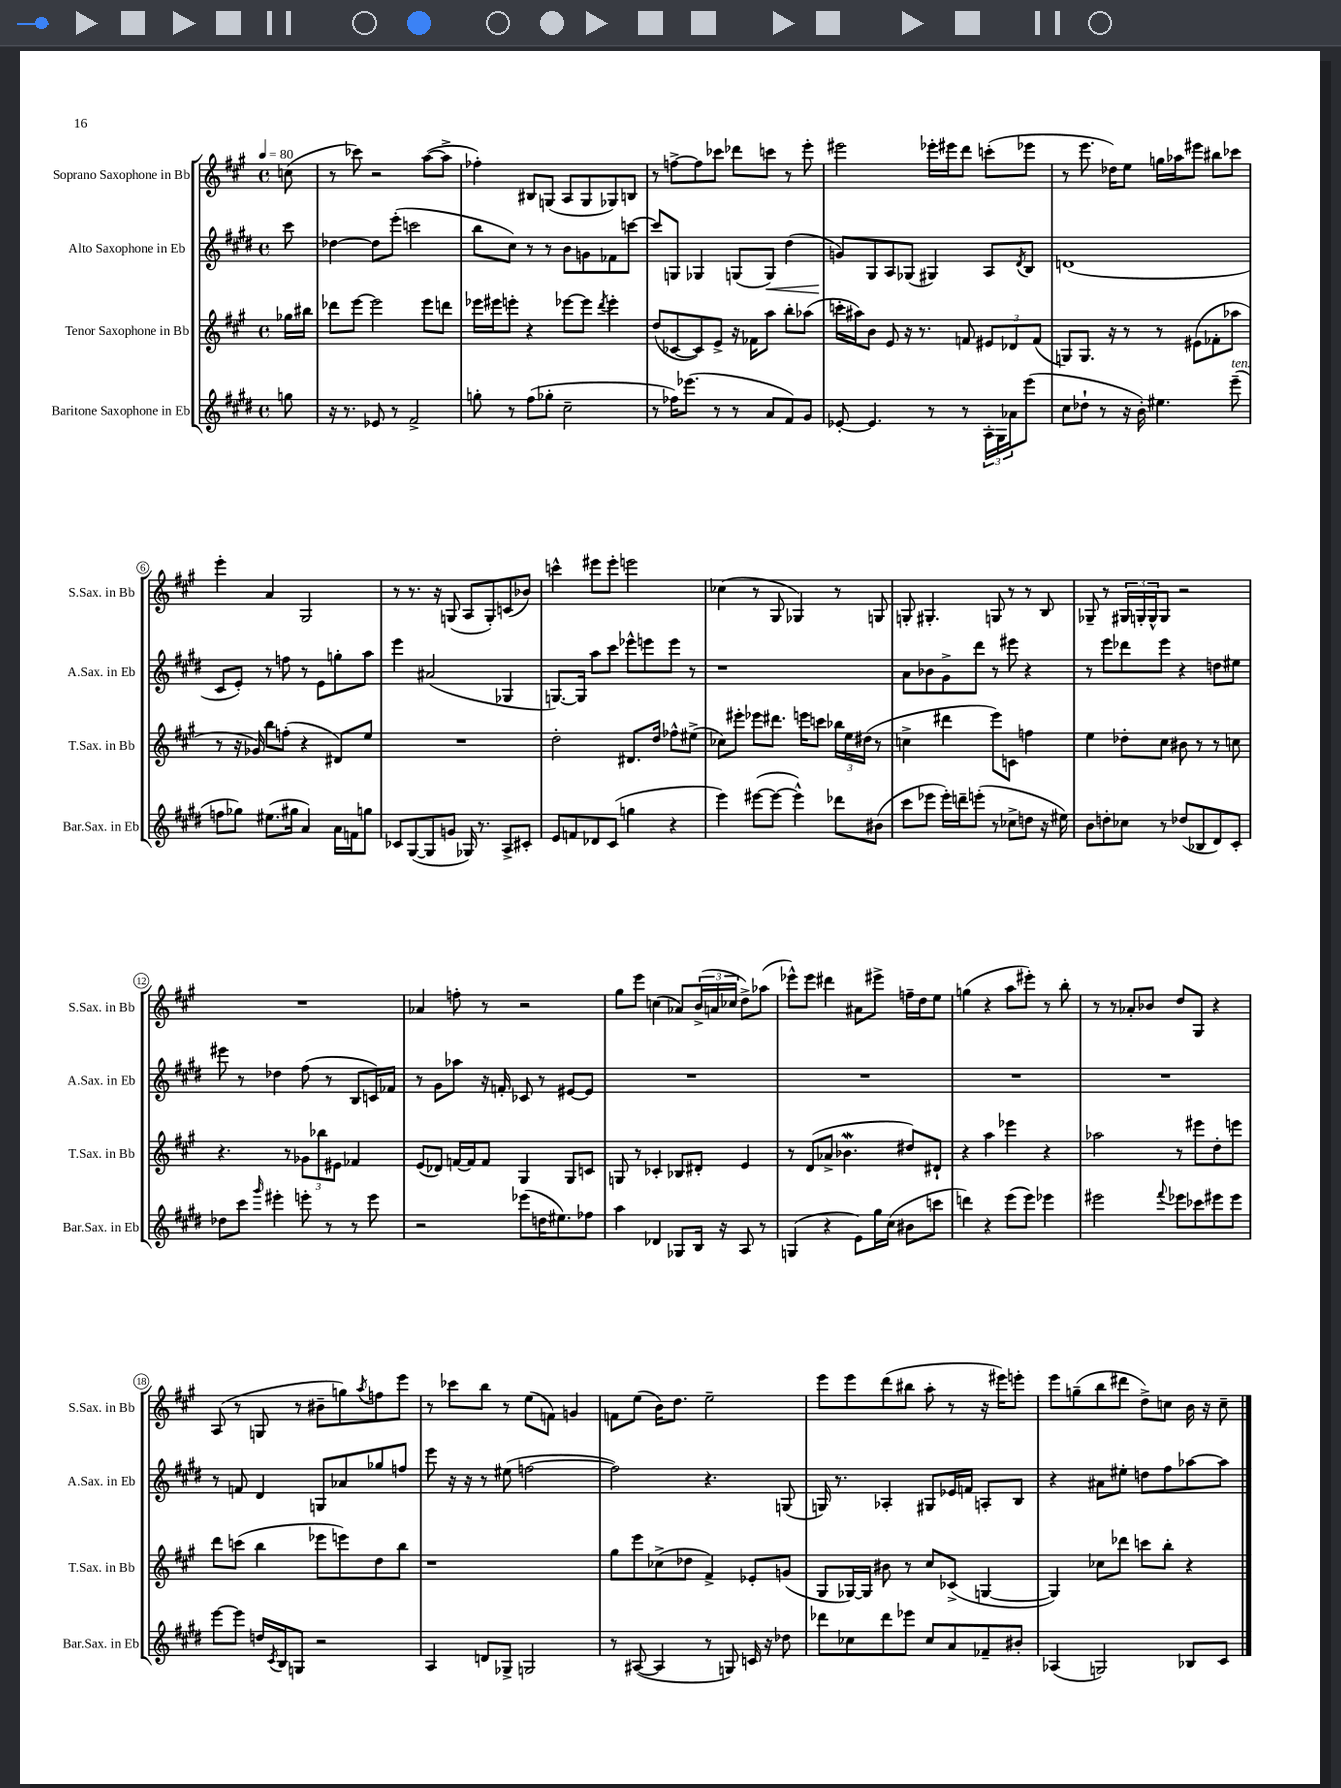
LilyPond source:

<<
\new StaffGroup <<
\new Staff = "s0" \with { instrumentName = "Soprano Saxophone in Bb" shortInstrumentName = "S.Sax. in Bb" } {
    \clef treble \key a \major \defaultTimeSignature \time 4/4 \partial 8 \tempo 4 = 80
    c''8( |
    r8 ces'''8) r2 a''8~( a''8-> |
    fes''4-.) bis8 g8( a8 g8 ges8) b8 |
    r8 f''8~-> f''8 ces'''8 des'''8 c'''8 r8 e'''8-. |
    eis'''2 ees'''16-. eis'''16 d'''8 c'''8-.( ees'''8 |
    r8 e'''8. des''16) e''8 g''16 aes''16 eis'''8 bis''8 ces'''8 |
    e'''4-. a'4 gis2 |
    r8 r8. r16 g8( a8 g8-.) c'8( bes'8) |
    c'''4-^ eis'''8 eis'''8-. e'''2 |
    ces''4( r8 gis8 ges4) r8 g8 |
    g8-. gis4.-. g8 r8 r8 b8 |
    ges8-- r8 \tuplet 3/2 { gis16 g16-. g16-^ } g8 r2 |
    R1 |
    aes'4 f''8-. r8 r2 |
    gis''8 e'''8 c''4( aes'8) \tuplet 3/2 { b'16->( a'16 ces''16 } d''8->) aes''8( |
    ees'''8-^) ees'''8 dis'''4 ais'8 eis'''8-> f''16-- d''16 e''8 |
    g''4( r4 a''8 eis'''8-.) r8 b''8-. |
    r8 r8 aes'8-. bes'8 d''8 gis8 r4 |
    a8( r8 g8 r8 bis'8-- g''8) \acciaccatura { a''8 } f''8 e'''8 |
    r8 ces'''8 b''8 r8 e''8( f'8) g'4 |
    f'8 e''8( b'16) d''8. e''2-- |
    e'''8 e'''8 d'''8( bis''8 a''8-. r8 r16 eis'''16) e'''8-. |
    e'''8 g''8--( b''8 dis'''8 d''8->) c''8 b'16 r16 c''8-- \bar "|." |
}
\new Staff = "s1" \with { instrumentName = "Alto Saxophone in Eb" shortInstrumentName = "A.Sax. in Eb" } {
    \clef treble \key e \major \defaultTimeSignature \time 4/4 \partial 8
    cis'''8 |
    des''4~ des''8 e'''8-.( c'''2 |
    b''8 cis''8) r8 r8 b'8 g'8 fes'8 c'''8~ |
    c'''8 g8 ges4 g8( g8\<) dis''4( |
    g'8\!) gis8 a8 ges8( gis4) a8 \acciaccatura { dis'8 } b8 |
    d'1( |
    cis'8 e'8-.) r8 f''8 r8 e'8 g''8-. a''8 |
    e'''4 ais'2( ges4 |
    g8.~) g16 a''8 cis'''8 ees'''8-^ e'''8 e'''8 r8 |
    r1 |
    a'8 bes'8 gis'8-> dis'''8 r8 eis'''8 r4 |
    r8 e'''8 des'''8 e'''8 r4 d''8 eis''8 |
    eis'''8 r8 des''4 fis''8( r8 b8 c'16) fes'16 |
    r8 gis'8 aes''8 r16 f'16-. ces'8 r8 eis'8~ eis'8 |
    R1 |
    R1 |
    R1 |
    R1 |
    r8 f'8 dis'4 g8 aes'8 ges''8 f''8 |
    e'''8 r16 r16 r8 eis''8( f''2~ |
    f''2) r4. g8( |
    g16) r8. aes4-. gis8 ees'16 f'16 a8-. b8 |
    r4 ais'8 eis''8-. d''8 fis''8 aes''8~ aes''8 \bar "|." |
}
\new Staff = "s2" \with { instrumentName = "Tenor Saxophone in Bb" shortInstrumentName = "T.Sax. in Bb" } {
    \clef treble \key a \major \defaultTimeSignature \time 4/4 \partial 8
    ges''16 bis''16 |
    des'''8 e'''8~ e'''2 e'''8 d'''8 |
    ees'''16 eis'''16 e'''8-. r4 ees'''8~ ees'''8 \acciaccatura { d'''8 } ees'''4-. |
    d''8( ces'8~ ces'8) e'8-> r16 fes'16 a''8 b''8-. aes''8( |
    c'''16-. ais''16) b'8 e'8 r16 r8. f'8 \tuplet 3/2 { eis'8 des'8 f'8( } |
    g8) g8. r16 r8 r8 eis'8( fes'8-. aes''8 |
    r8 r16 ges'16) b''8 f''8-.( r4 dis'8) e''8 |
    R1 |
    d''2-. dis'8. d''16 fes''8-^ eis''8->( |
    ces''8) eis'''8-. ees'''8 dis'''8. e'''16 c'''8 \tuplet 3/2 { bes''16 e''16 dis''16( } r8 |
    c''4-> dis'''4 e'''8) c'8 f''4 |
    e''4 des''8-. cis''8 bis'8 r8 r8 c''8 |
    r4. r8 \tuplet 3/2 { ges'8 bes''8 eis'8 } fes'4 |
    e'8( des'8) f'16~ f'16 f'8 gis4 gis8 c'8 |
    g8 r8 ces'4-. bes8 dis'8-. e'4 |
    r8 d'8( aes'8-> bes'4.\mordent dis''8) dis'8-! |
    r4 a''4 ees'''4 r4 |
    aes''2 r8 eis'''8 d''8-. e'''8 |
    d'''8 c'''8( b''4 ees'''8 e'''8) d''8 b''8 |
    r1 |
    gis''8 e'''8 ces''8->( des''8 fis'4->) ees'8-. g'8( |
    gis8 ges16~) ges16 bis'8 r8 cis''8 ces'8->( g4~ |
    g4) ces''8 des'''8 c'''8 b''8-. r4 \bar "|." |
}
\new Staff = "s3" \with { instrumentName = "Baritone Saxophone in Eb" shortInstrumentName = "Bar.Sax. in Eb" } {
    \clef treble \key e \major \defaultTimeSignature \time 4/4 \partial 8
    g''8 |
    r16 r8. ees'8 r8 fis'2-> |
    g''8-. r8 fis''8( ges''8-. cis''2-- |
    r8 fes''16) ees'''8.( r8 r8 a'8 fis'8) gis'8 |
    ees'8~-. ees'4. r8 r8 \tuplet 3/2 { a16-. gis16 aes'16 } e'''8( |
    cis''8 des''8-! r8 r16 b'16-.) eis''4. e'''8--^\markup { \italic "ten." }( |
    f''8 ges''8) eis''8.( gis''16 a'4) a'16 f'16 g''8 |
    ces'8 gis8~( gis8 g'8 ges16) r8. a8-> cis'8-. |
    e'8 f'8 des'8 cis'8( g''4 r4 |
    e'''4) eis'''8~( eis'''8~ eis'''4-^) des'''8 bis'8( |
    cis'''8 ees'''8 ees'''16-.) d'''16-- e'''8-.( r8 ces''8-> d''8 r16 eis''16) |
    b'8 d''8-. ces''8 r8 des''8( bes8 dis'8) cis'8-. |
    des''8 cis'''8 \grace { gis'''16 } eis'''4-. e'''8-. r8 r8 e'''8 |
    r2 ees'''8( d''16 eis''8.) fes''8 |
    a''4 des'4 ges8 b16 r16 a8 r8 |
    g4( r4 e'8) gis''16 cis''16( bis'8 c'''8 |
    d'''4) r4 e'''8( e'''8) ees'''4 |
    eis'''2 \appoggiatura { fis'''8 } ees'''8 ces'''8 eis'''8 eis'''8 |
    e'''8~ e'''8 d''16 \acciaccatura { cis'8 } b16 g8 r2 |
    a4 d'8 ges8-> g2 |
    r8 ais8~( ais4 r8 g8) c'16 r16 des''8 |
    des'''8 ces''8 des'''8 ees'''8 ces''8 a'8 fes'8-- bis'8-. |
    aes4( g2) bes8 cis'8 \bar "|." |
}
>>
>>
\layout { \context { \Score \override BarNumber.stencil = #(make-stencil-circler 0.1 0.3 ly:text-interface::print) } }
